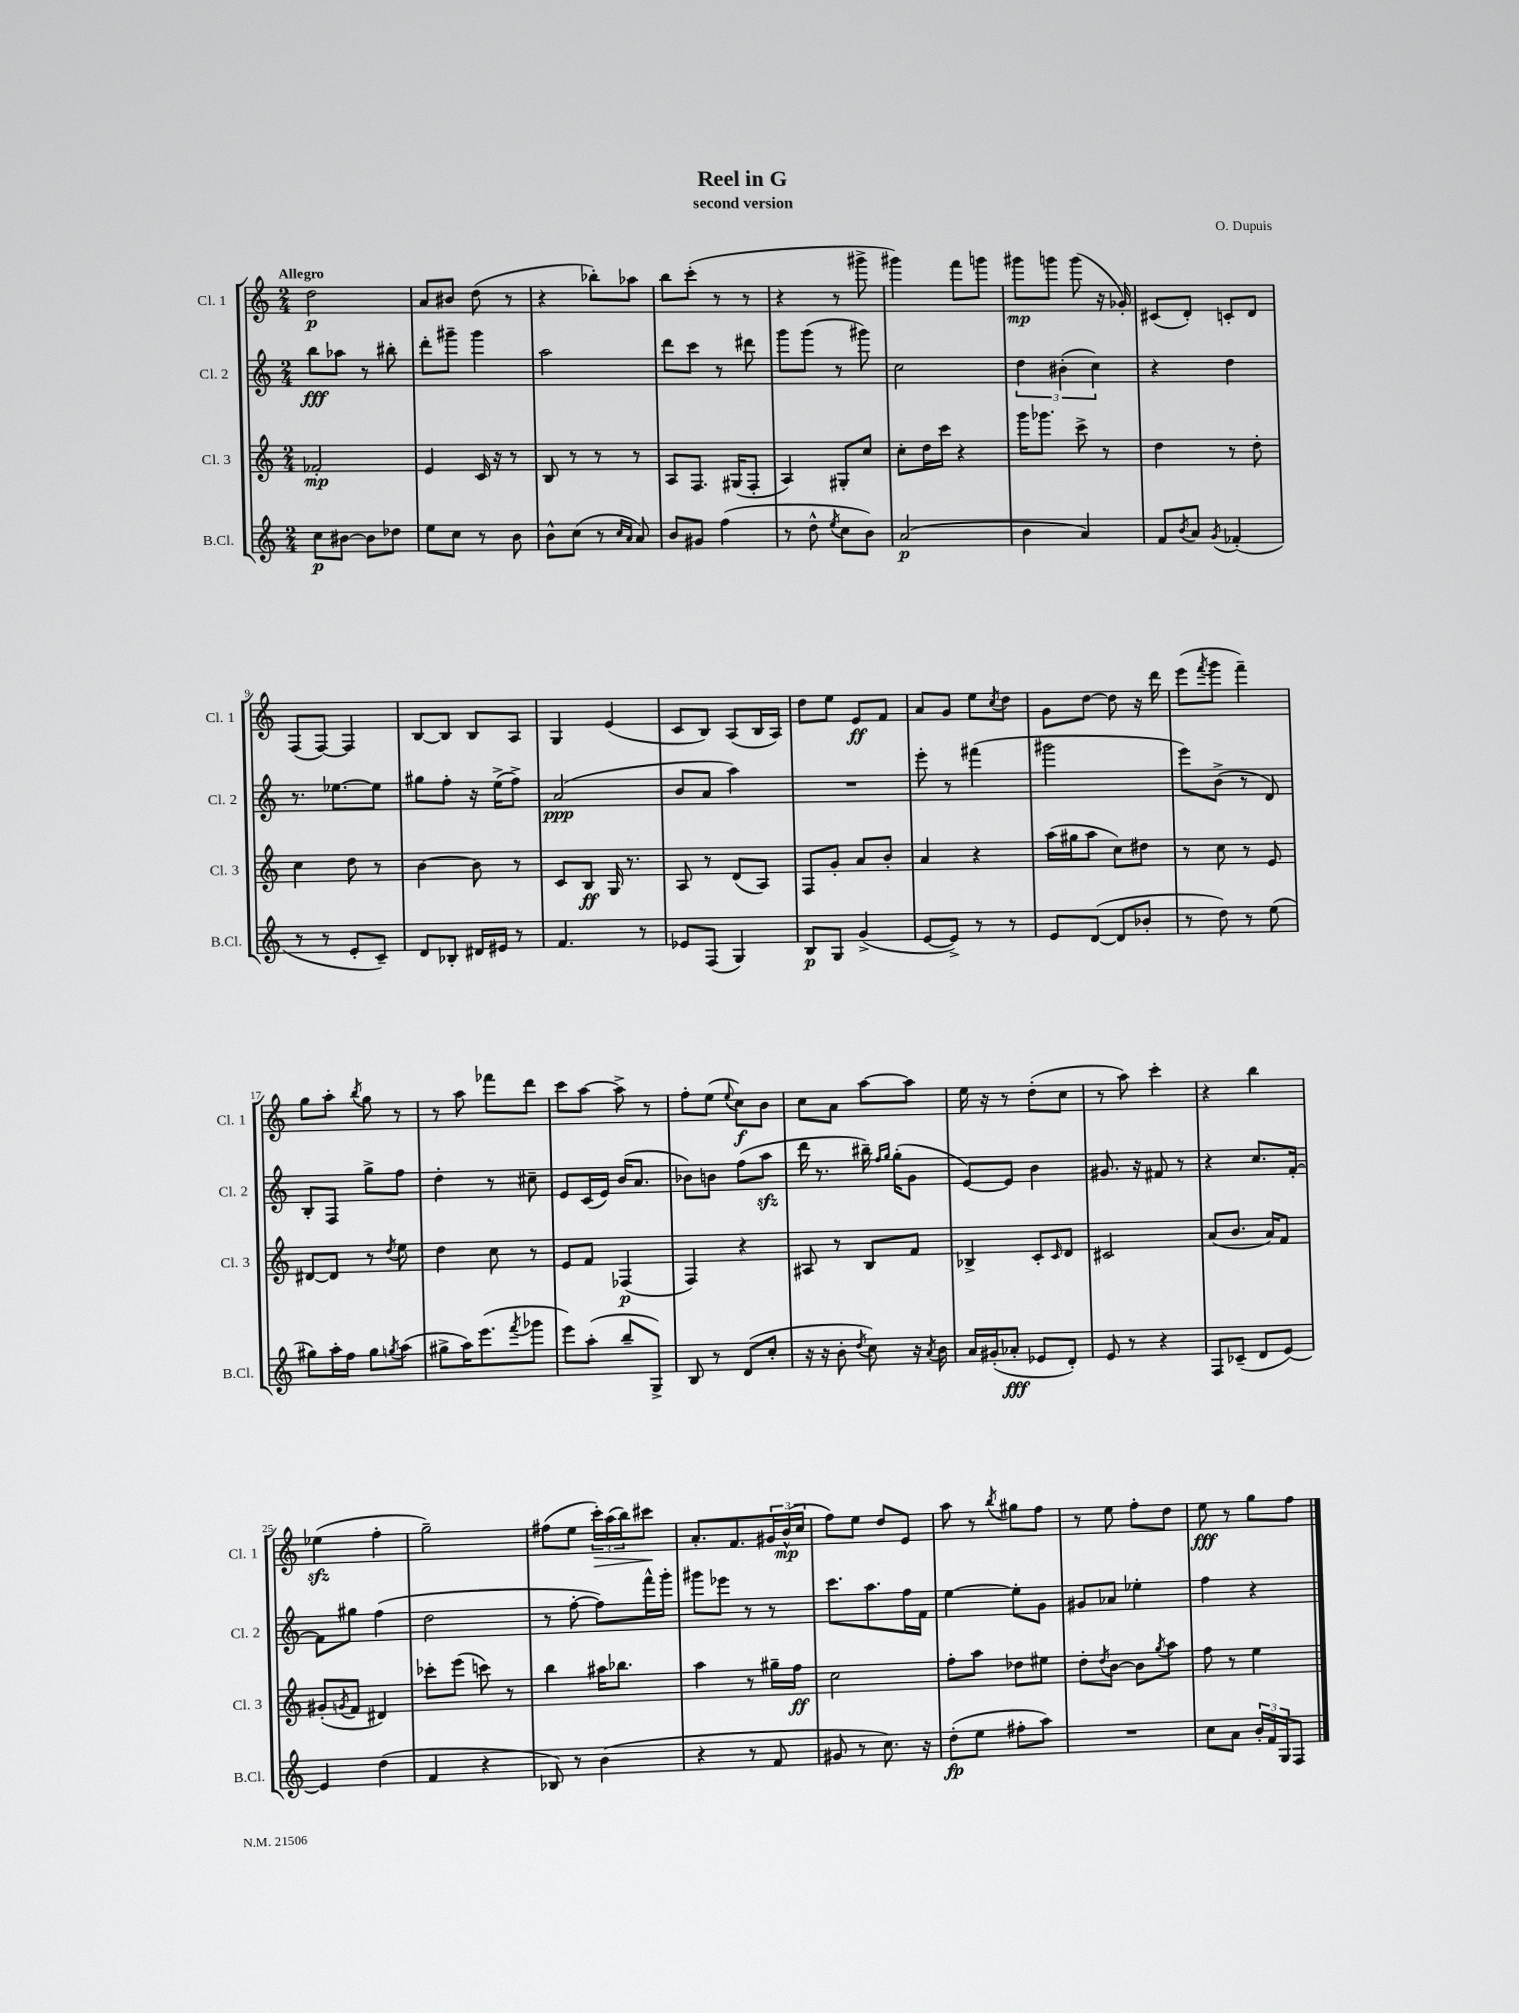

**kern	**kern	**kern	**kern
*staff4	*staff3	*staff2	*staff1
*clefG2	*clefG2	*clefG2	*clefG2
*k[]	*k[]	*k[]	*k[]
*M2/4	*M2/4	*M2/4	*M2/4
8cc\L	2f-'/	8bb\L	2dd\
[8b#\J	.	8aa-\J	.
8b#\]L	.	8r	.
8dd-\J	.	8bb#'\	.
=	=	=	=
8ee\L	4e/	8ddd'\L	8a/L
8cc\J	.	8ggg#~\J	8b#/J
8r	16c/	4ggg#\	(8dd\
.	16r	.	.
8b\	8r	.	8r
=	=	=	=
8b^^\L	8B/	2aa\	4r
(8cc\J	8r	.	.
8r	8r	.	8bb-'\L)
16qqcc/LL	.	.	.
16qqa/JJ	.	.	.
8a/)	8r	.	8aa-\J
=	=	=	=
8b/L	8A/L	8ddd\L	8bb\L
8g#/J	8.F/J	8ccc\J	(8ccc'\J
(4ff\	.	8r	8r
.	(16G#/LK	.	.
.	8F'/J	8ddd#\	8r
=	=	=	=
8r	4A/)	8ggg\L	4r
8dd^^\	.	(8ggg\J	.
8qee/	.	.	.
8cc\L	8G#'/L	8r	8r
8b\J)	8cc/J	8ggg#\)	8ggg#^\
=	=	=	=
(2a/	8cc'\L	2cc\	4ggg#\)
.	16dd\L	.	.
.	16ccc\JJ	.	.
.	4r	.	8fff\L
.	.	.	8ggg\J
=	=	=	=
4b\	16ggg\LK	6dd\	8ggg#\L
.	8.ggg-\J	.	.
.	.	.	8ggg\J
.	.	(6b#'\	.
4a/)	8ccc^\	.	(8ggg\
.	.	6cc\)	.
.	8r	.	16r
.	.	.	16g-'/)
=	=	=	=
8f/L	4dd\	4r	(8c#/L
8qb/	.	.	.
8a/J	.	.	8d'/J)
8qg/	.	.	.
(4f-'/	8r	4dd\	8c'/L
.	8dd'\	.	8d/J
=	=	=	=
8r	4cc\	8.r	(8F/L
8r	.	.	[8F/J)
.	.	[8.ee-\L	.
8e'/L	8dd\	.	4F/]
8c~/J)	8r	8ee-\]J	.
=	=	=	=
8d/L	[4b\	8gg#\L	[8B/L
8B-'/J	.	8ff'\J	8B/]J
16d#/LL	8b\]	16r	8B/L
16e#/JJ	.	(16ee^\LK	.
8r	8r	8ff^\J)	8A/J
=	=	=	=
4.f/	8c/L	(2a/	4G/
.	8B/J	.	.
.	16G/	.	(4e/
.	8.r	.	.
8r	.	.	.
=	=	=	=
8e-/L	8A/	8b/L	8c/L
(8F/J	8r	8a/J	8B/J)
4G/)	(8d/L	4aa\)	(8A/L
.	8A/J)	.	16B/L
.	.	.	16A/JJ)
=	=	=	=
8B/L	8F/L	2r	8dd\L
8G/J	8g'/J	.	8ee\J
(4g^/	8a/L	.	8e/L
.	8b'/J	.	8f/J
=	=	=	=
[8e/L	4a/	8eee'\	8a/L
8e^/]J)	.	8r	8g/J
8r	4r	(4fff#\	8ee\L
.	.	.	8qcc/
8r	.	.	8dd\J
=	=	=	=
8e/L	(16aa\LL	2ggg#\	8g\L
.	16gg#\J	.	.
([8d/J	8aa\J	.	[8dd\J
8d/]L	8cc\L)	.	8dd\]
8b-'/J	8dd#\J	.	16r
.	.	.	16ddd\
=	=	=	=
8r	8r	8eee\L)	(8eee\L
.	.	.	8qfff/
8dd\)	8cc\	(8b^\J	8ggg\J
8r	8r	8r	4fff~\)
(8ee\	8e/	8d/)	.
=	=	=	=
8gg#\L)	[8d#/L	8B'/L	8gg\L
16aa'\L	8d#/]J	8F/J	8aa'\J
16ff\JJ	.	.	.
.	.	.	8qbb/
8gg#\L	8r	8gg^\L	8gg\
8qgg/	8qdd/	.	.
(8aa\J	8ee\	8ff\J	8r
=	=	=	=
8gg#^\L	4dd\	4dd'\	8r
16aa\K)	.	.	8aa\
(8.eee\	.	.	.
.	8cc\	8r	8fff-\L
8qfff/	.	.	.
8ggg-\J	8r	8cc#~\	8ddd\J
=	=	=	=
8eee\L)	8e/L	8e/L	8ccc\L
(8aa'\J	8f/J	(16c/L	[8aa\J
.	.	16e/JJ)	.
8bb~/L	(4F-/	(16b/LK	8aa^\]
.	.	8.a/J	.
8G^/J)	.	.	8r
=	=	=	=
8B/	4F/)	8b-\L)	8ff'\L
8r	.	8b\J	(8ee\J
.	.	.	8qqee/
(8d/L	4r	(8ff\L	8cc\L)
8cc'/J	.	8aa\J	8b\J
=	=	=	=
16r	8A#/	16ddd\	8cc\L
16r	.	8.r	.
8b'\	8r	.	8a\J
8qdd/	.	.	.
8cc\)	8B/L	16bb#~\)	[8aa\L
.	.	16qqff/LL	.
.	.	16qqgg/JJ	.
.	.	(16gg'\LK	.
16r	8f/J	8g\J	8aa\]J
8qa/	.	.	.
16b\	.	.	.
=	=	=	=
16a/LL	4B-^/	[8e/L)	16ee\
(16g#'/J	.	.	16r
8a-'/J	.	8e/]J	8r
8e-/L	8c'/L	4b\	(8dd'\L
.	16qqc/	.	.
8d'/J)	8d/J	.	8cc\J
=	=	=	=
8e/	2c#/	8.g#/	8r
8r	.	.	8aa\)
.	.	16r	.
4r	.	8f#/	4ccc'\
.	.	8r	.
=	=	=	=
8F/L	(8a/L	4r	4r
(8c-~/J	8.b/J	.	.
8d/L	.	8.cc/L	4bb\
.	16a/LK)	.	.
[8e/J)	8f/J	.	.
.	.	[16f'/Jk	.
=	=	=	=
4e/]	(8g#'/L	8f\]L	(4ee-\
.	8qg/	.	.
.	8f/J	8gg#\J	.
(4dd\	4d#/)	(4ff\	4ff'\
=	=	=	=
4f/	8ccc-'\L	2dd\	2gg~\)
.	(8eee\J	.	.
4r	8ccc\)	.	.
.	8r	.	.
=	=	=	=
8B-/)	4bb\	8r	(8ff#\L
8r	.	[8ff'\	8ee\J
(4b\	16aa#\LK	8ff\]L)	24ccc'\LL)
.	.	.	(24aa\
.	8.bb-\J	.	.
.	.	.	24bb\J)
.	.	16fff^^\L	8ccc#\J
.	.	16ggg'\JJ	.
=	=	=	=
4r	4aa\	8ggg#\L	8.a'/L
.	.	8eee-\J	.
.	.	.	8.f/
8r	8r	8r	.
8f/	16gg#~\LL	8r	24g#/L
.	.	.	(24b^^/
.	16ff\JJ	.	.
.	.	.	24cc/JJ
=	=	=	=
8g#/	2cc\	8.ccc\L	8ff\L)
8r	.	.	8ee\J
.	.	8.aa\	.
8.cc\)	.	.	8dd/L
.	.	16ff\L	8e/J
16r	.	16f\JJ	.
=	=	=	=
(8dd'\L	8ff'\L	[4ee\	8aa\
8ee\J	8aa\J	.	8r
.	.	.	8qbb/
8ff#'\L	8dd-\L	8ee'\]L	8gg#\L
8aa\J)	8ee#\J	8g\J	8ff\J
=	=	=	=
2r	8dd'\L	8g#/L	8r
.	8qdd/	.	.
.	[8b\J	8a-/J	8ee\
.	8b\]L	4ee-'\	8ff'\L
.	8qgg/	.	.
.	8aa\J	.	8dd\J
=	=	=	=
8cc\L	8ff\	4ff\	8ee\
8a\J	8r	.	8r
24b'/LL	4ee\	4r	8gg\L
24f/	.	.	.
24G/J	.	.	.
8F/J	.	.	8ff\J
==	==	==	==
*-	*-	*-	*-
